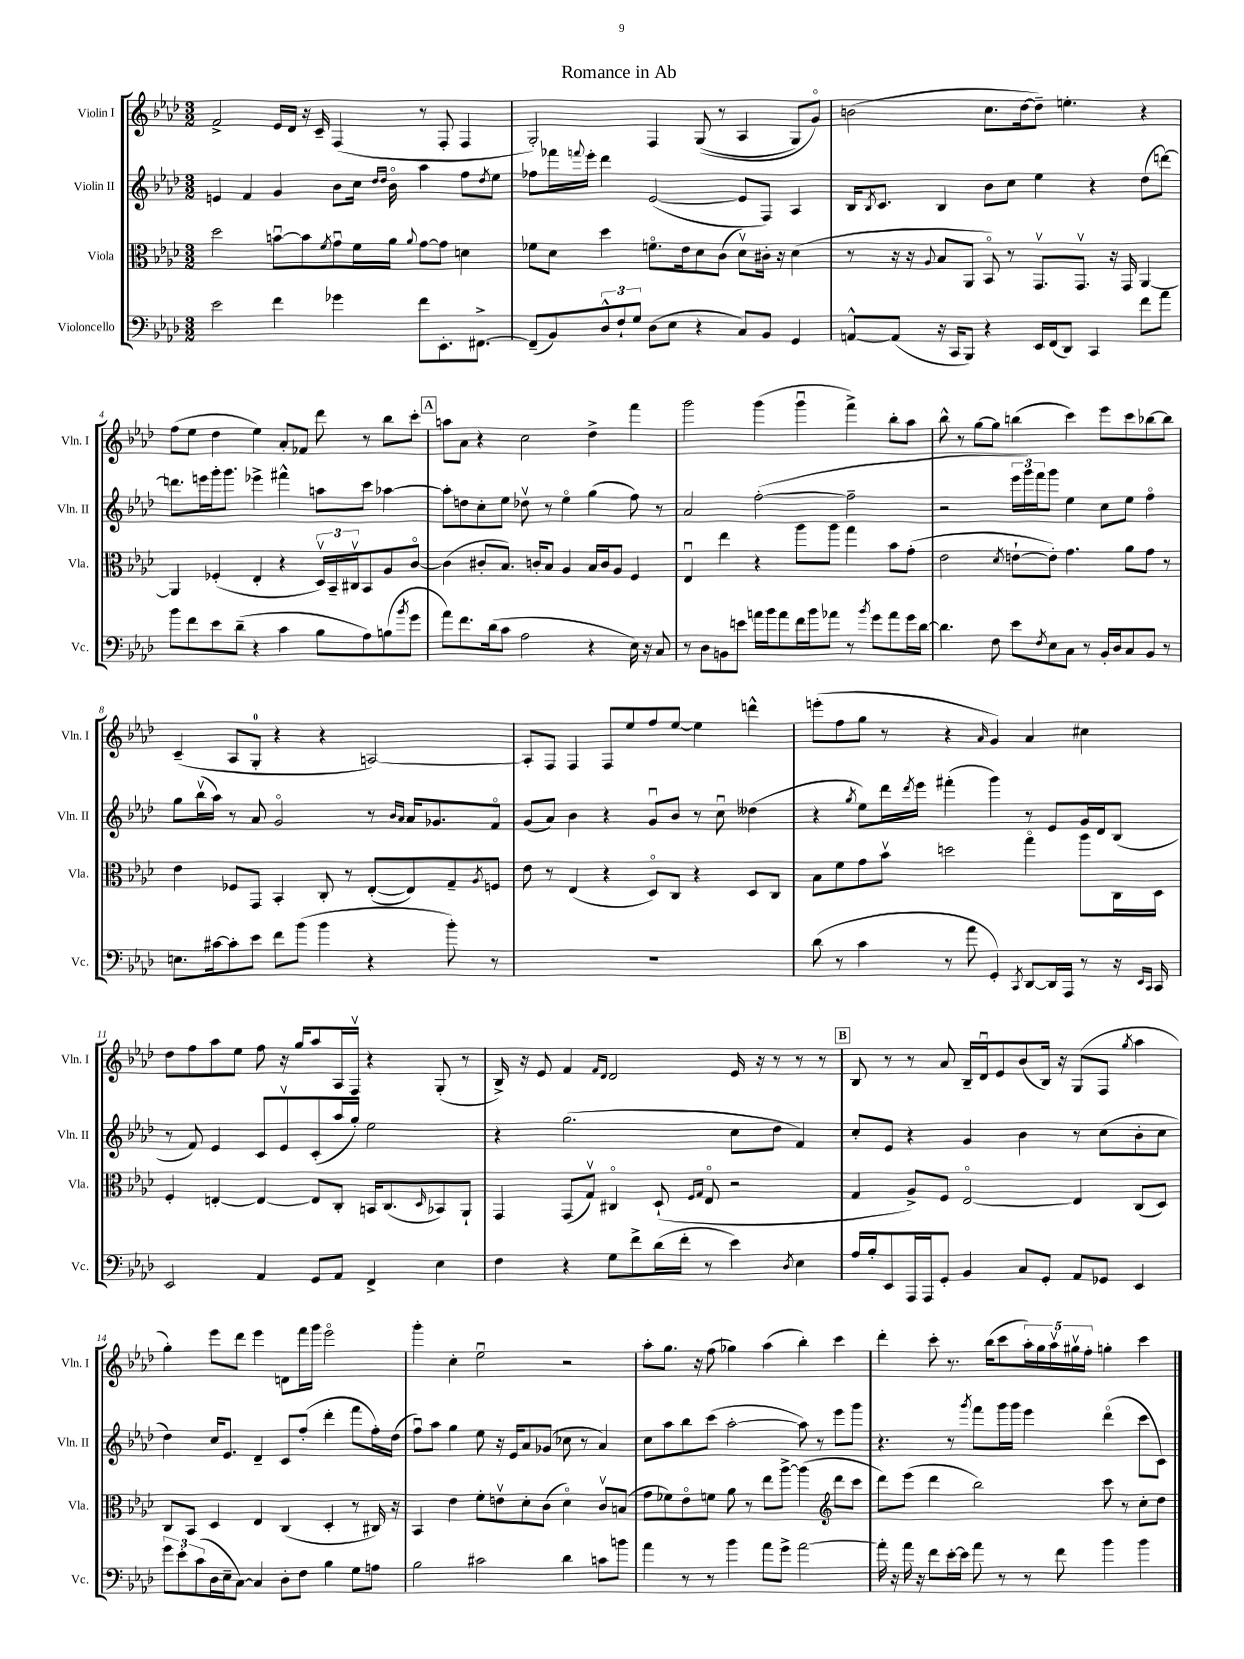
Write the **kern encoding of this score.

**kern	**kern	**kern	**kern
*staff4	*staff3	*staff2	*staff1
*clefF4	*clefC3	*clefG2	*clefG2
*k[b-e-a-d-]	*k[b-e-a-d-]	*k[b-e-a-d-]	*k[b-e-a-d-]
*M3/2	*M3/2	*M3/2	*M3/2
2e-	2dd-	4e	2f^
.	.	4f	.
4f	[8bu	4g	16e-
.	.	.	16d-
.	8b]	.	16r
.	.	.	16c~
.	8qf	.	.
4g-	8gu	8b-	(4F
.	16f	16cc	.
.	.	16qqdd-	.
.	.	16qqdd-	.
.	16a-	16b-o	.
.	8qqa-	.	.
8f	[8g	4aa-	8r
8.EE-'	8g]	.	8F'
.	4d	8ff	4F
[8.FF#^	.	.	.
.	.	8qdd-	.
.	.	8ee-	.
=	=	=	=
(8FF#~]	8f-	8ff-	2G')
8BB-)	8d-	16fff-	.
.	.	8qqfff	.
.	.	16eee-'	.
12D-^^	4dd-	4ddd-	.
12F`	.	.	.
12G	.	.	.
(8D-	8.fo	([2e-	4F
8E-	.	.	.
.	16e-	.	.
4r	8d-	.	&((8G
.	(8c	.	8r
8C)	8d-v)	8e-]	4A-
8BB-	16c#'	8F)	.
.	16r	.	.
4GG	(4d-	4A-	8G)
.	.	.	8go&)
=	=	=	=
[8AA^^	8r	16B-	(2b
.	.	8qB-	.
.	.	8.c	.
(8AA]	16r	.	.
.	16r	.	.
.	8qqA-	.	.
16r	8B-	4B-	.
16CC	.	.	.
8BBB-)	8AA-	.	.
4r	8BB-o)	8b-	8.cc
.	8r	8cc	.
.	.	.	[16dd-
16EE-	8.GGv	4ee-	8dd-~])
(16FF	.	.	.
8DD-)	.	.	4.ee'
.	8.GGv	.	.
4CC	.	4r	.
.	16r	.	.
.	16GG	.	.
8f	[4AA-	(8dd-	4r
8a-	.	[8ddd)	.
=	=	=	=
8b-	4AA-]	8.ddd]	(8ff
8f	.	.	8ee-
.	.	16eee	.
8e-	(4F-'	16ggg'	4dd-
.	.	8.ggg	.
(8d-~	.	.	.
4r	4E-'	4eee-^	4ee-)
4c	4r	4fff#^^	8a-'
.	.	.	8f-
8B-	24D-v)	8aa	8ddd-
.	24BB-~	.	.
.	24C#v	.	.
8A-)	8BB-	8ccc	8r
(8B	8A-	[4aa-	8bb-
8qb-	.	.	.
8g	[8co	.	8ccc'
=	=	=	=
8a-)	(4c]	8aa-']	8aa
8.f	.	8dd	8a-
.	8c#'	8cc'	4r
(16d-	.	.	.
8c	8.B-)	8ee-	.
2A-	.	8dd-v	2cc
.	16c'	.	.
.	8B-	8r	.
.	4A-	4ee-o	.
4r	16B-	(4gg	4dd-^
.	16c	.	.
.	8A-	.	.
16E-)	4F	8ff)	4fff
16r	.	.	.
8C	.	8r	.
=	=	=	=
8r	4E-u	2a-	2ggg
8D-	.	.	.
8BB	4ee-	.	.
8e	.	.	.
16a	4r	([2ff'	(4ggg
16b-	.	.	.
8a	.	.	.
16f	8aa-	.	4gggu
16b-	.	.	.
8a-	8aa-	.	.
8r	4gg	2ff~]	4fff^)
8qb-	.	.	.
8g	.	.	.
8a-	8b-	.	8bb-'
16g	(8g'	.	8aa-
[16d-	.	.	.
=	=	=	=
4.d-]	2e-	2r	8bb-^^
.	.	.	8r
.	.	.	[8gg
8F	.	.	8gg]
.	8qd-	.	.
8e-	[8e`	24eee-	(4bb
.	.	24ggg)	.
.	.	24fff	.
8qF	.	.	.
8E-	8e'])	8ggg	.
8C	4.g	4ee-	4ccc)
8r	.	.	.
16BB-'	.	8cc	8eee-
16D-	.	.	.
8C	8a-	8ee-	8ccc
8BB-	8g	4ffo	[8bb-
8r	8r	.	8bb-]
=	=	=	=
8.E	4e-	8gg	(4c~
.	.	(16bb-v	.
[16c#	.	16aa-)	.
8c#']	8F-	8r	8A-
8e-	8GG	8a-	8G'
8f	4BB-'	2go	4r
(8b-	.	.	.
4b-	8C'	.	4r
.	8r	.	.
4r	([8E-'	8r	[2A)
.	.	16qqb-	.
.	.	16qqa-	.
.	8E-])	16a-	.
.	.	8.g-	.
8b-')	8G~	.	.
.	8qA-	.	.
8r	8F	8fo	.
=	=	=	=
1.r	8e-	(8g	8A']
.	8r	8a-)	8F
.	(4E-	4b-	4F
.	4r	4r	8F
.	.	.	8ee-
.	8D-o)	8gu	8ff
.	8C	8b-	[8ee-
.	4r	8r	4ee-]
.	.	8ccu	.
.	8D-	(4dd--	4ddd^^
.	8C	.	.
=	=	=	=
(8d-	8B-	4r	(8eee'
8r	8f	.	8ff
.	.	8qgg	.
4c	8g	8ee-)	8gg
.	8b-v	16ddd-	8r
.	.	8qddd-	.
.	.	16eee-	.
8r	2dd	(4fff#'	4r
8a-	.	.	.
.	.	.	16qqa-
4GG')	.	4ggg)	4g)
8qCC	.	.	.
[8DD-	4ggo	8r	4a-
16DD-]	.	8e-	.
16AAA-	.	.	.
8r	8aa-	16g	4cc#
.	.	16d-	.
16r	16C	(8B-	.
16qqEE-	.	.	.
16qqCC	.	.	.
16CC	16D-	.	.
=	=	=	=
2EE-	4F'	8r	8dd-
.	.	8f)	8ff
.	[4E'	4e-	8aa-
.	.	.	8ee-
4AA-	4E_	8c	8ff
.	.	8e-v	16r
.	.	.	16gg
8GG	8E]	(8c'	8aa-
8AA-	8C'	16aa-	16A-
.	.	16gg')	16Fv
4FF^	16BB	2ee-	4r
.	(8.C	.	.
.	16qqD-	.	.
4E-	8BB-)	.	(8G'
.	8AA-`	.	8r
=	=	=	=
4F	4GG	4r	16B-^)
.	.	.	16r
.	.	.	8e-
4r	(8GG	(2.gg	4f
.	8Gv)	.	.
.	.	.	16qqf
.	.	.	16qqd-
8G	4C#o	.	2d-
8f^	.	.	.
(16d-	(8D-`	.	.
16f'	.	.	.
.	16qqF	.	.
.	16qqG	.	.
8r	8E-o	.	.
4e-)	2r	8cc	16e-
.	.	.	16r
.	.	8dd-	8r
8qD-	.	.	.
4E-	.	4f)	8r
.	.	.	8r
=	=	=	=
16A-	4G	8cc'	8B-
16B-'	.	.	.
8EE-	.	8e-	8r
16AAA-	8A-^)	4r	8r
16AAA-	.	.	.
8GG'	8F	.	8a-
4BB-	[2E-o	4g	16B-~
.	.	.	16d-u
.	.	.	8e-
8C	.	4b-	(8b-
8GG'	.	.	16B-)
.	.	.	16r
8AA-	4E-]	8r	(8G
8GG-	.	(8cc	8F
.	.	.	8qgg
4EE-	(8C	8b-'	4aa-
.	8D-)	8cc	.
=	=	=	=
12g	8C	4dd-)	4gg')
12e-'	.	.	.
.	8BB-	.	.
(12c	.	.	.
16D-	4D-	16cc	8eee-
16E-~	.	8.e-	.
[8C)	.	.	8ddd-
4C]	4E-	4d-~	4eee-
8D-'	(4C	8c	8d
8F	.	(8ff'	16fff
.	.	.	16ggg
4B-	4D-'	4ddd-'	2eee-o
8G	8r	8fff	.
8A	16C#)	16ff')	.
.	16r	(16dd-	.
=	=	=	=
2B-	4BB-	8ffu)	4ggg'
.	.	8aa-	.
.	4e-	4gg	4cc'
2c#	8f'	8ee-	2ee-u
.	8ev	16r	.
.	.	16e-	.
.	8d-'	8a-	.
.	(8c	(8g-	.
4d-	4d-o)	8cc-	2r
.	.	8r	.
8c	8cv	4a-)	.
8b	(8B	.	.
=	=	=	=
4a-	8g	8cc	8aa-'
.	8f-)	8aa-	8.gg
8r	8e-o	8bb-	.
.	.	.	16r
8r	8f	(8ccc	(8ff
4b-	8a-	[2aa-'	4gg-)
.	8r	.	.
8a-	8ee-	.	(4aa-
8g^	[8aa-^	.	.
[2a-	(4aa-]	8aa-])	4bb-')
.	.	8r	.
*	*clefG2	*	*
.	8ddd-	8eee-	4ccc
.	8ccc	8ggg	.
=	=	=	=
16a-']	8ddd-)	4.r	4ddd-'
16r	.	.	.
16a-	(8eee-	.	.
16r	.	.	.
8f	4ddd-	.	8ccc'
[16e-'	.	8r	8.r
16e-]	.	.	.
.	.	8qggg	.
8a-	2bb-)	8fff	.
.	.	.	(16bb-
8r	.	16ggg	8ccc
.	.	16ggg	.
8r	.	4eee-	20aa-')
.	.	.	20gg
.	.	.	20aa-v
8f	.	.	.
.	.	.	20gg#v
.	.	.	20ff'
4b-	8ccc	(4ddd-o	4gg'
.	8r	.	.
4b-	8cc'	8ccc	4ccc
.	8dd-	8c)	.
==	==	==	==
*-	*-	*-	*-
